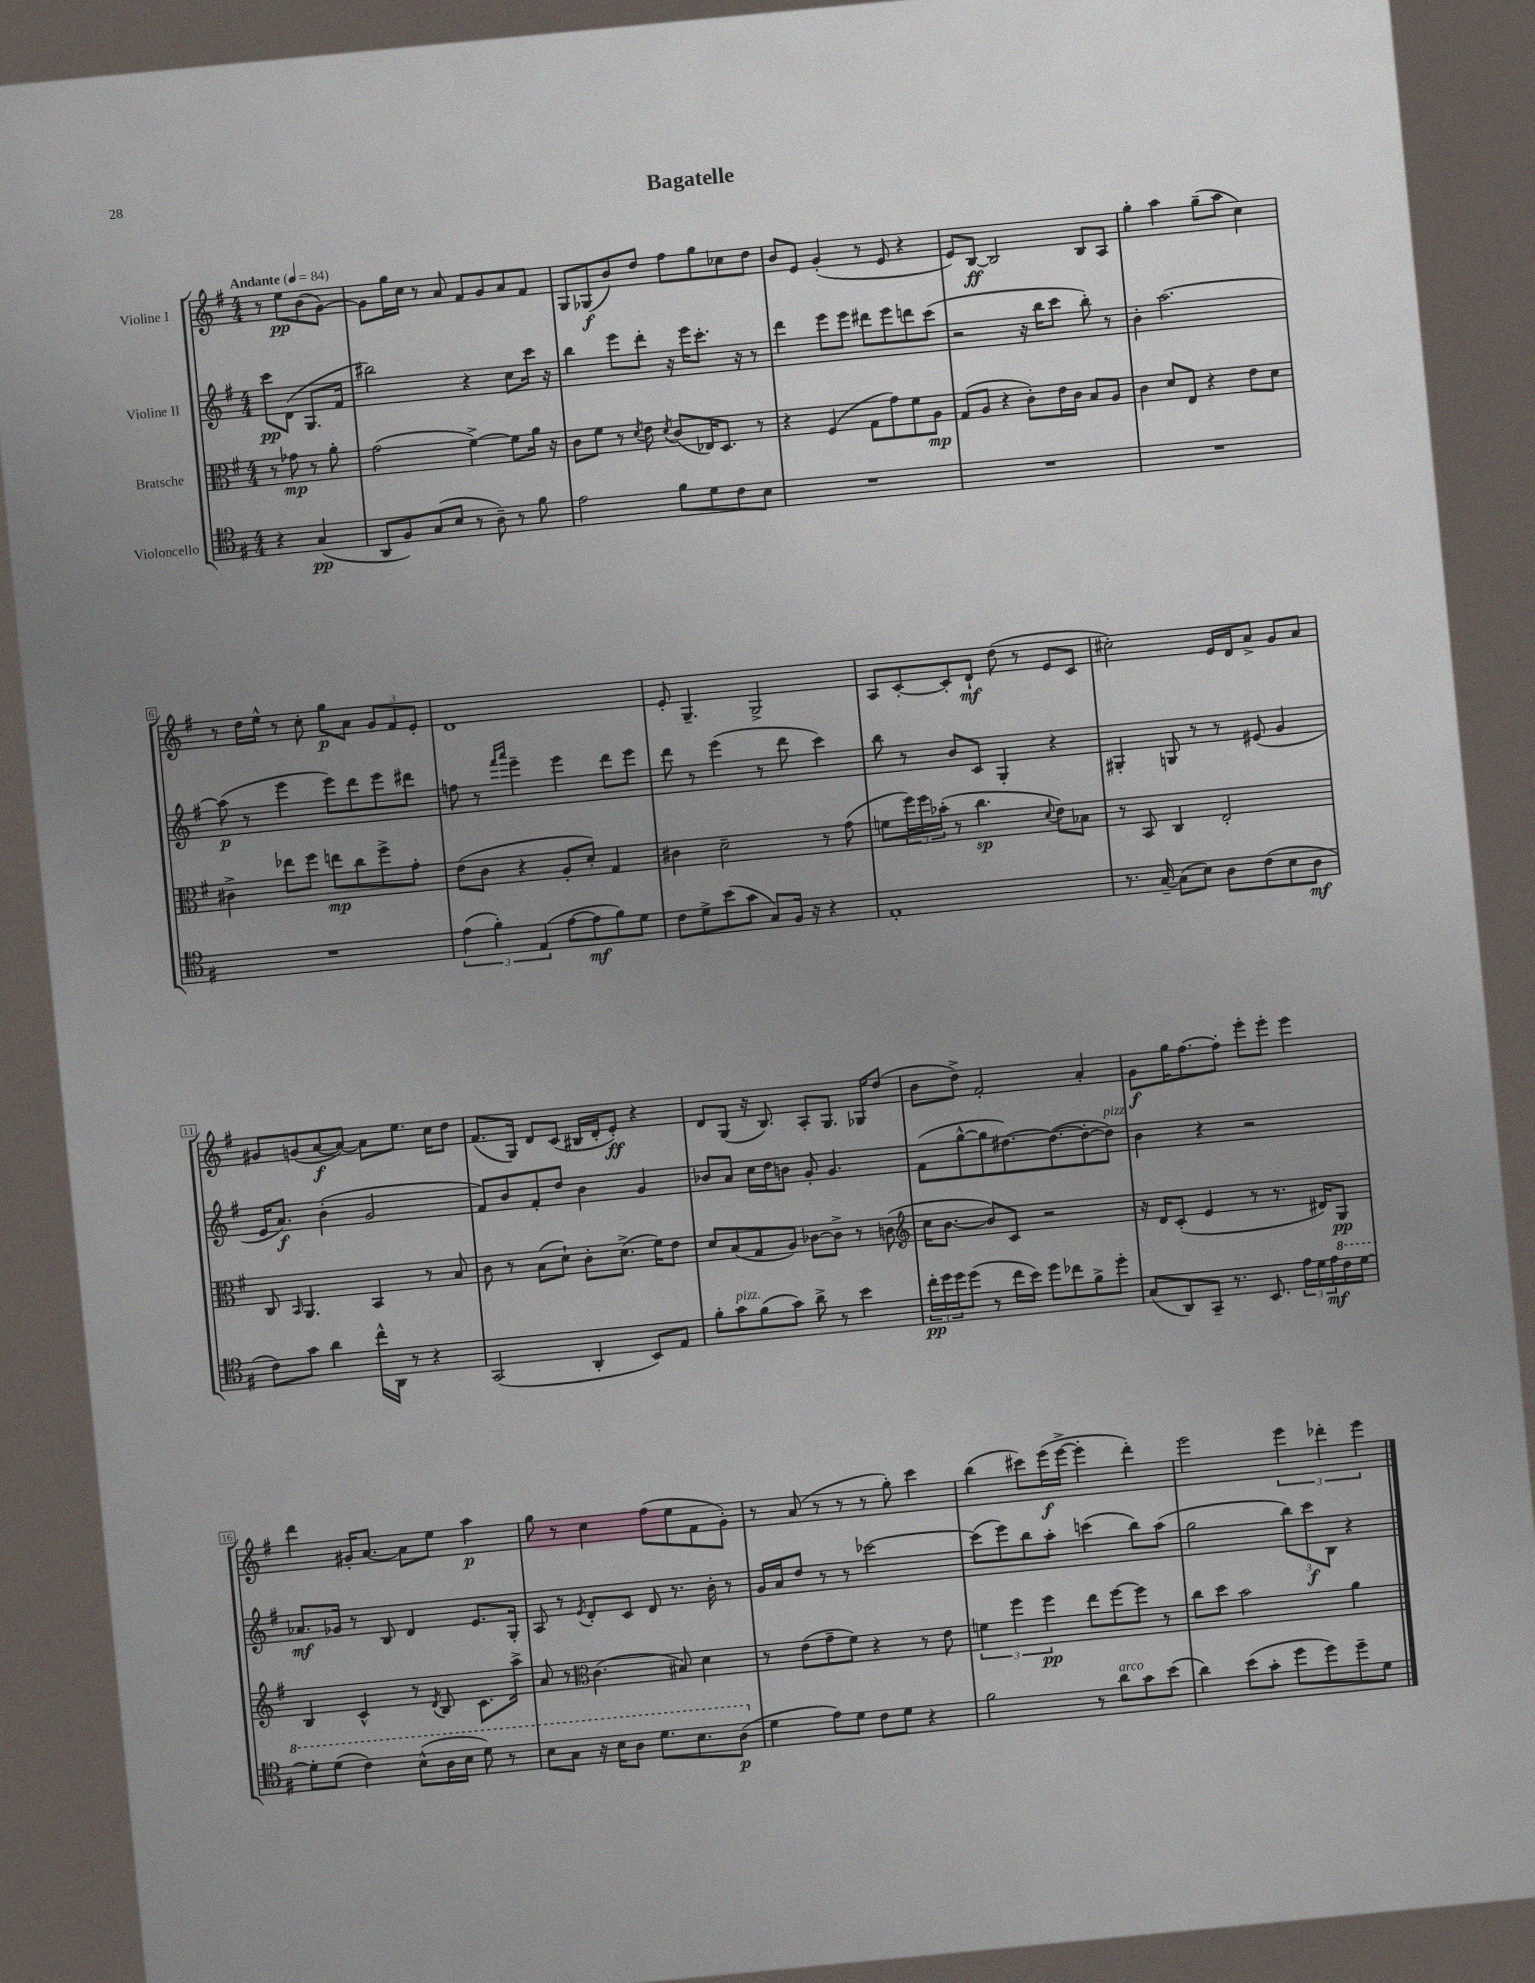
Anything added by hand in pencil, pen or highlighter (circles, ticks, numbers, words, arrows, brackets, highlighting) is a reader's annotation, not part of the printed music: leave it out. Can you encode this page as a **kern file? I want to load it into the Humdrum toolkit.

**kern	**dynam	**kern	**dynam	**kern	**dynam	**kern	**dynam
*part4	*part4	*part3	*part3	*part2	*part2	*part1	*part1
*staff4	*staff4	*staff3	*staff3	*staff2	*staff2	*staff1	*staff1
*I"Violoncello	*	*I"Bratsche	*	*I"Violine II	*	*I"Violine I	*
*clefC4	*	*clefC3	*	*clefG2	*	*clefG2	*
*k[f#]	*	*k[f#]	*	*k[f#]	*	*k[f#]	*
*M4/4	*	*M4/4	*	*M4/4	*	*M4/4	*
*MM84	*	*MM84	*	*MM84	*	*MM84	*
=	=	=	=	=	=	=	=
!	!	!	!	!	!	!LO:TX:a:B:t=Andante	!
4r	.	8r	.	8ccc\L	pp	8r	.
.	.	8g-X\	mp	(8d\J	.	8ee\L	pp
(4G/	pp	8r	.	8.G/L	.	(8b\	.
.	.	8a'\	.	.	.	[8g\J)	.
.	.	.	.	16f#/Jk	.	.	.
=1	=1	=1	=1	=1	=1	=1	=1
8AA/L	.	(2g\	.	2bb#X\)	.	8g\L]	.
8F#/)	.	.	.	.	.	16gg\L	.
.	.	.	.	.	.	16cc\JJ	.
(8G/	.	.	.	.	.	8r	.
8B/J	.	.	.	.	.	8a/	.
8r	.	[4f#^\)	.	4r	.	8f#/L	.
8A~\)	.	.	.	.	.	8g/	.
8r	.	8f#\L]	.	8cc\L	.	8a/	.
8f#\	.	16a\Jk	.	16ccc\Jk	.	8f#/J	.
.	.	16r	.	16r	.	.	.
=2	=2	=2	=2	=2	=2	=2	=2
2e\	.	8c\L	.	4bb\	.	8G/L	.
.	.	8f#\J	.	.	.	(8G-X/	f
.	.	8r	.	8eee\L	.	8b/)	.
.	.	8qd/	.	.	.	.	.
.	.	8e\	.	8ddd'\J	.	8dd/J	.
.	.	8qd/	.	.	.	.	.
8f#\L	.	(8c/L	.	16r	.	8ff#\L	.
.	.	.	.	16eee\KL	.	.	.
8d\	.	16E-X/K)	.	8.ccc'\J	.	8gg\	.
.	.	8.D/J	.	.	.	.	.
8c\	.	.	.	.	.	8cc-X\	.
.	.	.	.	16r	.	.	.
8B\J	.	8r	.	8r	.	8dd\J	.
=3	=3	=3	=3	=3	=3	=3	=3
1r	.	4r	.	4ddd\	.	8b/L	.
.	.	.	.	.	.	8e/J	.
.	.	(4F#/	.	8eee\L	.	(4g'/	.
.	.	.	.	8eee\J	.	.	.
.	.	8G\L	.	8ddd#X\L	.	8r	.
.	.	8g\)	.	8eee\	.	8e/	.
.	.	8f#\	.	8dddn\	.	4r	.
.	.	8A\J	mp	(8ccc\J	.	.	.
=4	=4	=4	=4	=4	=4	=4	=4
1r	.	(8G/L	.	2r	.	8e/L)	.
.	.	8A/J	.	.	.	[8B/J	ff
.	.	4r	.	.	.	2B/]	.
.	.	8c'\L)	.	16r	.	.	.
.	.	.	.	16bb\KL	.	.	.
.	.	16e\L	.	8ccc\J	.	.	.
.	.	16c\JJ	.	.	.	.	.
.	.	8B/L	.	8bb'\)	.	8B/L	.
.	.	8A/J	.	8r	.	8A/J	.
=5	=5	=5	=5	=5	=5	=5	=5
1r	.	4c\	.	4b'\	.	4gg'\	.
.	.	8d/L	.	[2.aa\	.	4aa\	.
.	.	8E/J	.	.	.	.	.
.	.	4r	.	.	.	(8gg~\L	.
.	.	.	.	.	.	8aa\J	.
.	.	8e\L	.	.	.	4cc\)	.
.	.	8d\J	.	.	.	.	.
!!LO:LB:g=z
=6	=6	=6	=6	=6	=6	=6	=6
1r	.	4c#X^\	.	(8aa\]	p	8r	.
.	.	.	.	8r	.	16dd\LL	.
.	.	.	.	.	.	16ee^^\JJ	.
.	.	8ee-X\L	.	4eee\	.	8r	.
.	.	8ff#\J	.	.	.	8cc'\	.
.	.	8een\L	mp	8eee\L)	.	8gg\L	p
.	.	8cc\	.	8ddd\	.	8a\J	.
.	.	8ff#^\	.	8eee\	.	12g/L	.
.	.	.	.	.	.	12f#/	.
.	.	8g'\J	.	8ddd#X\J	.	.	.
.	.	.	.	.	.	12e'/J	.
=7	=7	=7	=7	=7	=7	=7	=7
(6e\	.	(8e\L	.	8ffn\	.	1d	.
.	.	8c\J	.	8r	.	.	.
6f#'\)	.	.	.	.	.	.	.
.	.	.	.	16qqfff#/LL	.	.	.
.	.	.	.	16qqaaa/JJ	.	.	.
.	.	4r	.	4eee~\	.	.	.
(6E/	.	.	.	.	.	.	.
[8e\L	.	8A'/L	.	4eee\	.	.	.
8e\]	mf	8d'/J)	.	.	.	.	.
8f#\)	.	4G/	.	8ddd\L	.	.	.
8d\J	.	.	.	8eee\J	.	.	.
=8	=8	=8	=8	=8	=8	=8	=8
8c\L	.	4c#X\	.	8ddd\	.	8e'/	.
8d^\	.	.	.	8r	.	4.G~/	.
(8b\	.	2d~\	.	(4eee\	.	.	.
8g\J	.	.	.	.	.	.	.
8G/L)	.	.	.	8r	.	2G^/	.
16F#/Jk	.	.	.	8ddd\	.	.	.
16r	.	.	.	.	.	.	.
4r	.	8r	.	4ccc\)	.	.	.
.	.	(8g\	.	.	.	.	.
=9	=9	=9	=9	=9	=9	=9	=9
1E'	.	8fn\L	.	8bb\	.	8A/L	.
.	.	24ff#\L)	.	8r	.	[8c'/	.
.	.	24ff#\	.	.	.	.	.
.	.	(24b-X'\JJ	.	.	.	.	.
.	.	8r	.	8b/L	.	8c'/]	.
.	.	4.cc\	sp	8c/J	.	8d`/J	mf
.	.	.	.	4G'/	.	(8dd\	.
.	.	.	.	.	.	8r	.
.	.	8qqd/	.	.	.	.	.
.	.	8e\L)	.	4r	.	8e/L	.
.	.	8B-X\J	.	.	.	8c/J	.
=10	=10	=10	=10	=10	=10	=10	=10
8.r	.	8r	.	4G#X'/	.	2cc#X'\)	.
.	.	8BB/	.	.	.	.	.
[16G~/	.	.	.	.	.	.	.
(8G\L]	.	4C/	.	8Gn/	.	.	.
8B\J)	.	.	.	8r	.	.	.
8A\L	.	2E'/	.	8r	.	16e/LL	.
.	.	.	.	.	.	16d/J	.
(8c\	.	.	.	(8e#X/	.	8a^/J	.
8B\	.	.	.	4g/	.	8g/L	.
8A\J	mf	.	.	.	.	8a/J	.
!!LO:LB:g=z
=11	=11	=11	=11	=11	=11	=11	=11
8c\L)	.	8C/	.	16e/KL	.	8g#X/L	.
.	.	.	.	8.a/J)	f	.	.
.	.	16qqBB/	.	.	.	.	.
8g\J	.	4.AA/	.	.	.	(8gn/	.
4a\	.	.	.	(4b'\	.	[8a/	f
.	.	.	.	.	.	8a/J_)	.
16cc^^\LL	.	4BB/	.	2g/	.	8a\L]	.
16AA\JJ	.	.	.	.	.	.	.
8r	.	.	.	.	.	8.ee\J	.
4r	.	8r	.	.	.	.	.
.	.	.	.	.	.	16cc\KL	.
.	.	8B/	.	.	.	8dd\J	.
=12	=12	=12	=12	=12	=12	=12	=12
(2GG/	.	8c\	.	8f#/L)	.	(8.f#/L	.
.	.	8r	.	8b/	.	.	.
.	.	.	.	.	.	16G/Jk)	.
.	.	(8B\L	.	8f#'/	.	8d/L	.
.	.	8d`\J)	.	8dd/J	.	(8c/J	.
4AA'/	.	8c'\L	.	4b\	.	16B#X/LL	.
.	.	.	.	.	.	16d'/J	.
.	.	(8.d^\J	.	.	.	8e'/J)	ff
8BB/L)	.	.	.	4g/	.	4r	.
.	.	16f#\KL)	.	.	.	.	.
8E/J	.	8e\J	.	.	.	.	.
=13	=13	=13	=13	=13	=13	=13	=13
8f#'\L	.	8d/L	.	8b-X/L	.	8d/L	.
!LO:TX:a:i:t=pizz.	!	!	!	!	!	!	!
8g\	.	(8B/	.	8a/J	.	(8G/J	.
(8f#\	.	8G/	.	16cc\LL	.	16r	.
.	.	.	.	16dd\J	.	8.B/)	.
8g\J)	.	8A/J)	.	8bn\J	.	.	.
8a^\	.	[8c-X\L	.	8g'/	.	8A'/L	.
8r	.	8c-^\J]	.	4.g/	.	8.G/J	.
4b\	.	8r	.	.	.	.	.
.	.	.	.	.	.	16G-X/KL	.
.	.	(8cn\	.	.	.	(8dd/J	.
=14	=14	=14	=14	=14	=14	=14	=14
*	*	*clefG2	*	*	*	*	*
24cc'\LL	pp	16cc\KL	.	(8f#\L	.	8b\L	.
24dd\	.	.	.	.	.	.	.
.	.	[8.b\J	.	.	.	.	.
24dd\J	.	.	.	.	.	.	.
(8dd\J	.	.	.	[8gg^^\	.	8dd^\J)	.
8r	.	8b/L])	.	8gg\]	.	2f#'/	.
16cc\LL	.	8c/J	.	[8.dd#X\)	.	.	.
16b\JJ)	.	.	.	.	.	.	.
8dd\L	.	2r	.	.	.	.	.
.	.	.	.	(8.dd#\_	.	.	.
8cc-X\	.	.	.	.	.	.	.
8f#^\	.	.	.	8dd#'\_	.	4a'/	.
!	!	!	!	!LO:TX:a:i:t=pizz.	!	!	!
8dd'\J	.	.	.	8dd#\J])	.	.	.
=15	=15	=15	=15	=15	=15	=15	=15
(8G/L	.	16r	.	4b\	.	8g\L	f
.	.	16d/KL	.	.	.	.	.
8AA/)	.	(8c'/J	.	.	.	16gg\K	.
.	.	.	.	.	.	[8.ff#\	.
8GG~/J	.	4e/	.	4r	.	.	.
8.r	.	.	.	.	.	8ff#'\J]	.
.	.	8r	.	2r	.	8eee'\L	.
8.BB/	.	.	.	.	.	.	.
.	.	8.r	.	.	.	8eee'\J	.
24e\LL	.	.	.	.	.	4eee\	.
24d\	.	.	.	.	.	.	.
.	.	16d#X/KL)	.	.	.	.	.
24e\	mf	.	.	.	.	.	.
*8va	*	*	*	*	*	*	*
16cc\	.	8G/J	pp	.	.	.	.
[16dd\JJ	.	.	.	.	.	.	.
!!LO:LB:g=z
=16	=16	=16	=16	=16	=16	=16	=16
8dd'\L]	.	4B/	.	8.a-X/L	mf	4ddd\	.
(8dd\J	.	.	.	.	.	.	.
.	.	.	.	16g-X/Jk	.	.	.
4cc\)	.	4c^^/	.	8r	.	16g#X'/KL	.
.	.	.	.	.	.	[8.a/J	.
.	.	.	.	8B/	.	.	.
(8b^^\L	.	8r	.	4d/	.	8a\L]	.
.	.	8qd/	.	.	.	.	.
16a\L	.	8B/	.	.	.	8ee\J	.
16b\JJ	.	.	.	.	.	.	.
8dd\)	.	8.c\L	.	8.e/L	.	4aa\	p
8r	.	.	.	.	.	.	.
.	.	16aa^\Jk	.	16G'/Jk	.	.	.
=17	=17	=17	=17	=17	=17	=17	=17
8b\L	.	8a/	.	8A/	.	8gg\	.
8g\J	.	8r	.	8r	.	8r	.
*	*	*clefC3	*	*	*	*	*
.	.	.	.	8qe/	.	.	.
16r	.	(4.c\	.	8d'/L	.	4cc\	.
16b\KL	.	.	.	.	.	.	.
8a\J	.	.	.	8c/J	.	.	.
8.dd\L	.	.	.	8d/	.	(8ff#\L	.
.	.	8B#X/)	.	8.r	.	8ee\	.
8.b\	.	.	.	.	.	.	.
.	.	4d\	.	.	.	8f#\	.
.	.	.	.	16b'\	.	.	.
(8a\J	p	.	.	8r	.	8g'\J)	.
=18	=18	=18	=18	=18	=18	=18	=18
*X8va	*	*	*	*	*	*	*
4d\	.	8r	.	16g/LL	.	8r	.
.	.	.	.	16a/J	.	.	.
.	.	(8e\L	.	8dd/J	.	(8a/	.
8e\L)	.	8g~\	.	8r	.	8r	.
8d\J	.	8f#\J)	.	8r	.	8r	.
8c\L	.	4r	.	[2ccc-X\	.	8r	.
8d\J	.	.	.	.	.	8gg'\)	.
4r	.	8r	.	.	.	4ccc\	.
.	.	8e\	.	.	.	.	.
=19	=19	=19	=19	=19	=19	=19	=19
2f#\	.	6fn\	.	(8ccc-\L]	.	(4bb\	.
.	.	.	.	8eee\)	.	.	.
.	.	6ff#\	.	.	.	.	.
.	.	.	.	8bb\	.	8ccc#X\L)	.
.	.	6ff#\	pp	.	.	.	.
.	.	.	.	8aa'\J	.	(16eee\L	f
.	.	.	.	.	.	[16eee^\JJ	.
8r	.	8ee\L	.	(4cccn\	.	4eee'\]	.
!LO:TX:a:i:t=arco	!	!	!	!	!	!	!
8a\L	.	[8ff#\	.	.	.	.	.
8g\	.	8ff#\J]	.	8bb\L)	.	4ddd'\)	.
(8b\J	.	8r	.	(8aa\J	.	.	.
=20	=20	=20	=20	=20	=20	=20	=20
4a\)	.	8cc\L	.	2gg\	.	2eee\	.
.	.	8dd\J	.	.	.	.	.
(8b\L	.	2b\	.	.	.	.	.
8g'\J	.	.	.	.	.	.	.
8dd\L	.	.	.	12bb\L)	.	6eee\	.
.	.	.	.	12ccc\	f	.	.
8dd\)	.	.	.	.	.	.	.
.	.	.	.	12B\J	.	6ddd-X'\	.
8dd~\	.	4a\	.	4r	.	.	.
.	.	.	.	.	.	6eee\	.
8d\J	.	.	.	.	.	.	.
==	==	==	==	==	==	==	==
*-	*-	*-	*-	*-	*-	*-	*-
